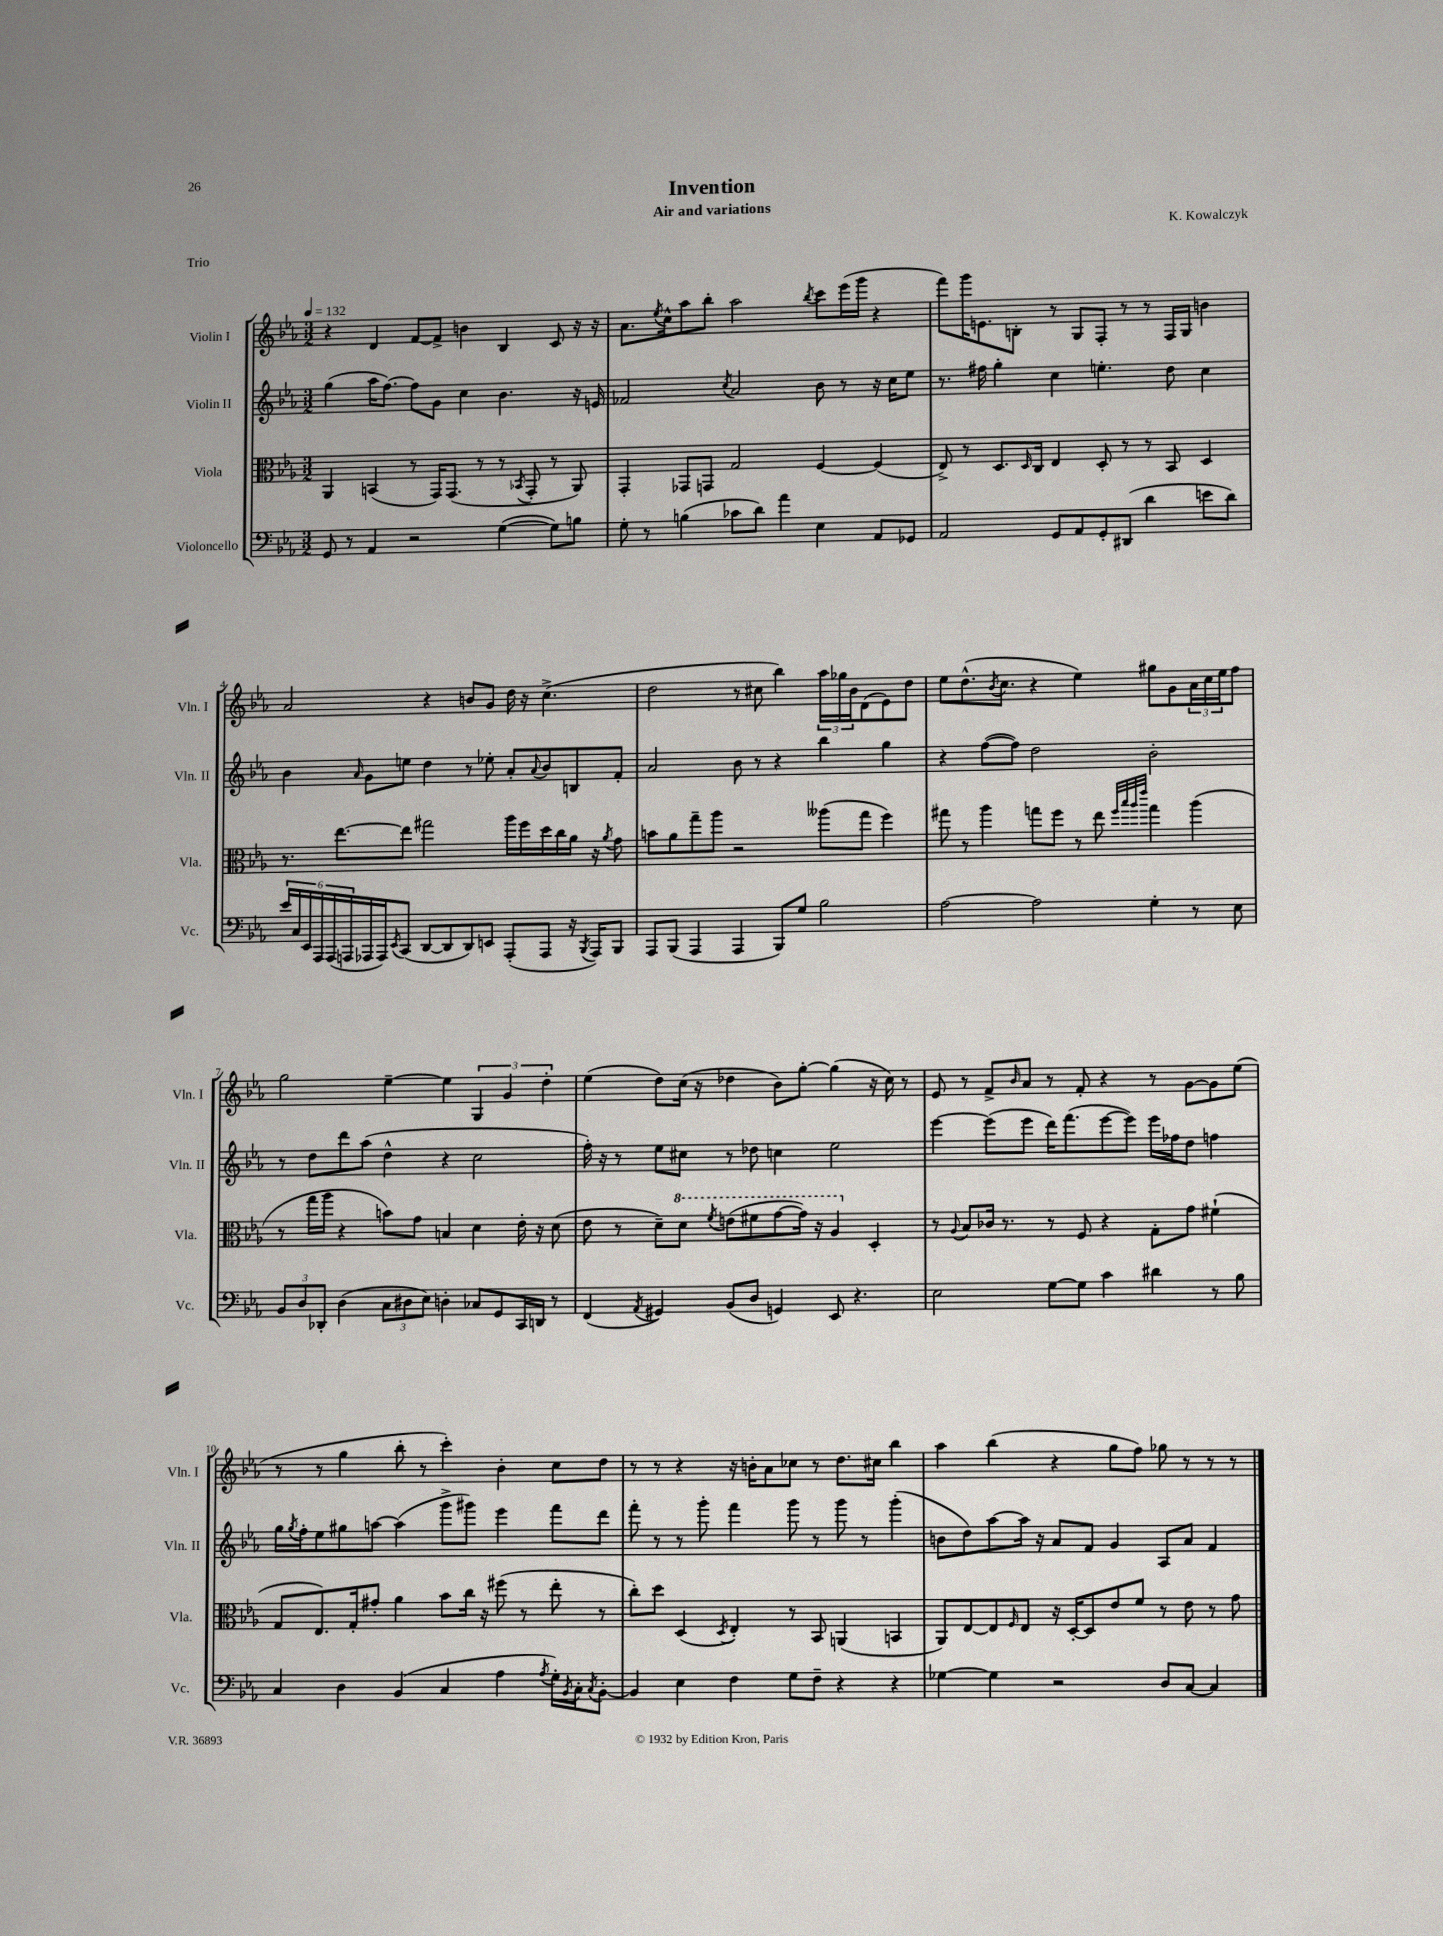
\header { title = "Invention" composer = "K. Kowalczyk" subtitle = "Air and variations" piece = "Trio" }
<<
\new StaffGroup <<
\new Staff = "s0" \with { instrumentName = "Violin I" shortInstrumentName = "Vln. I" } {
    \clef treble \key ees \major \numericTimeSignature \time 3/2 \tempo 4 = 132
    r4 d'4 f'8~ f'8-> b'4 bes4 c'8 r16 r16 |
    aes'8. \acciaccatura { ees''8 } c''16-^ aes''8 bes''8-. aes''2 \acciaccatura { bes''8 } c'''8 ees'''16( g'''16 r4 |
    f'''8) g'''16 e'8. b8-. r8 g8 f8-. r8 r8 f16 g16 b'4 |
    aes'2 r4 b'8 g'8 d''16 r16 c''4.->( |
    d''2 r8 cis''8 bes''4) \tuplet 3/2 { aes''16 ges''16 bes'16 } d'8( ees'8) d''8 |
    ees''8 d''8.-^( \acciaccatura { bes'8 } c''8. r4 ees''4) gis''8 g'8 \tuplet 3/2 { aes'16 c''16 ees''16 } f''8 |
    g''2 ees''4~-- ees''4 \tuplet 3/2 { g4 g'4 d''4-. } |
    ees''4( d''8) c''16( r16 des''4 bes'8) g''8~-. g''4( r16 c''16) r8 |
    ees'8 r8 f'8-> \grace { bes'16 } aes'8 r8 f'8-. r4 r8 g'8~ g'8 ees''8( |
    r8 r8 g''4 bes''8-. r8 c'''4-.) bes'4-. c''8 d''8 |
    r8 r8 r4 r16 b'16-. aes'8 ces''8 r8 d''8. cis''16 bes''4 |
    aes''4 bes''4( r4 g''8 f''8) ges''8 r8 r8 r8 \bar "|." |
}
\new Staff = "s1" \with { instrumentName = "Violin II" shortInstrumentName = "Vln. II" } {
    \clef treble \key ees \major \numericTimeSignature \time 3/2
    g''4( aes''16 f''8.~) f''8 g'8 c''4 bes'4. r16 e'16 |
    fes'2 \acciaccatura { c''8 } aes'2 bes'8 r8 r16 c''16 ees''8 |
    r8. fis''16 g''4-. c''4 e''4.-. d''8 c''4 |
    bes'4 \grace { aes'16 } g'8 e''8 d''4 r8 ees''8-. aes'8-. \appoggiatura { aes'8 } bes'8 b8 f'8-. |
    aes'2 bes'8 r8 r4 bes''4 g''4 |
    r4 f''8~( f''8) d''2 bes'2-. |
    r8 d''8 d'''8 aes''8( d''4-^ r4 c''2 |
    f''16-.) r16 r8 ees''8 cis''8 r8 des''8 c''4 ees''2 |
    ees'''4~ ees'''8( ees'''8 d'''16) f'''8.( ees'''8~ ees'''8) ees'''16 fes''16 d''8 f''4 |
    g''16 \acciaccatura { g''8 } f''16-. ees''8 gis''8 a''8~ a''4( g'''8-> gis'''8) ees'''4 f'''8 d'''8 |
    f'''8-. r8 r8 g'''8-. f'''4 g'''8 r8 g'''8 r8 g'''4-.( |
    b'8 d''8) aes''8~ aes''16 r16 aes'8 f'8 g'4 aes8 aes'8 f'4 \bar "|." |
}
\new Staff = "s2" \with { instrumentName = "Viola" shortInstrumentName = "Vla." } {
    \clef alto \key ees \major \numericTimeSignature \time 3/2
    aes,4 b,4( r8 g,16) g,8.( r8 r8 \acciaccatura { bes,8 } g,8-. r8 aes,8) |
    g,4-. ges,8 g,8 g2 f4~ f4( |
    ees8->) r8 d8. \grace { d16 } c16 ees4 d8-. r8 r8 bes,8 d4 |
    r8. ees''8.~ ees''8 gis''2 aes''16 f''16 d''16 c''16 aes'16 r16 \acciaccatura { aes'8 } g'8 |
    b'8 aes'8 g''8-- aes''8 r2 aeses''8( g''8 f''4) |
    gis''8 r8 aes''4 g''8 f''8 r8 ees''8 \grace { f''32 bes''32 aes''32 ees'''32 } g''4 aes''4( |
    r8 g''16 aes''16 r4 b'8) g'8 b4 d'4 ees'16-. r16 d'8( |
    ees'8 r8 d'8--) \ottava #1 d''8 \acciaccatura { f''8 } e''8( fis''8 g''8~ g''16) r16 aes'4 \ottava #0 d4-. |
    r8 \appoggiatura { aes8 } bes8 ces'16 r8. r8 f8 r4 g8-. g'8 fis'4-!( |
    g8 ees8.) g16-. gis'8-. aes'4 bes'8 c''16 r16 fis''8( r8 ees''8-. r8 |
    c''8-.) d''8 d4( \acciaccatura { d8 } ees4-.) r8 bes,8 a,4( b,4 |
    aes,8) ees8~ ees8 \grace { f16 } ees8 r16 d16~-. d8 ees'8 f'8 r8 ees'8 r8 g'8 \bar "|." |
}
\new Staff = "s3" \with { instrumentName = "Violoncello" shortInstrumentName = "Vc." } {
    \clef bass \key ees \major \numericTimeSignature \time 3/2
    g,8 r8 aes,4 r2 g4~( g8) b8 |
    g8-. r8 b4( ces'8 d'8) aes'4 ees4 aes,8 ges,8 |
    aes,2 g,8 aes,8 g,8-. dis,8( d'4 e'8 d'8) |
    \tuplet 6/4 { ees'16 c16 ees,16 aes,,16 aes,,16( a,,16 } aes,,16 aes,,16) \acciaccatura { ees,8 } c,8( d,8~ d,8 d,8) e,8 aes,,8-.( aes,,8 r16 \acciaccatura { bes,,8 } aes,,16) bes,,8 |
    aes,,8 bes,,8( aes,,4 aes,,4 bes,,8) g8 bes2 |
    aes2~ aes2 g4-. r8 ees8 |
    \tuplet 3/2 { bes,8 d8 des,8-. } d4( \tuplet 3/2 { c8 dis8 ees8) } d4-. ces8 g,8 c,16 d,16 r8 |
    f,4( \acciaccatura { aes,8 } gis,4) bes,8( d8 g,4) ees,8 r4. |
    ees2 g8~ g8 c'4 dis'4 r8 bes8 |
    c4 d4 bes,4( c4 aes4 \acciaccatura { aes8 } g16-.) \acciaccatura { bes,8 } c16-. \acciaccatura { c8 } bes,8~-. |
    bes,4 ees4 f4 g8 f8-- r4 r4 |
    ges4~ ges4 r2 d8 c8~ c4 \bar "|." |
}
>>
>>
